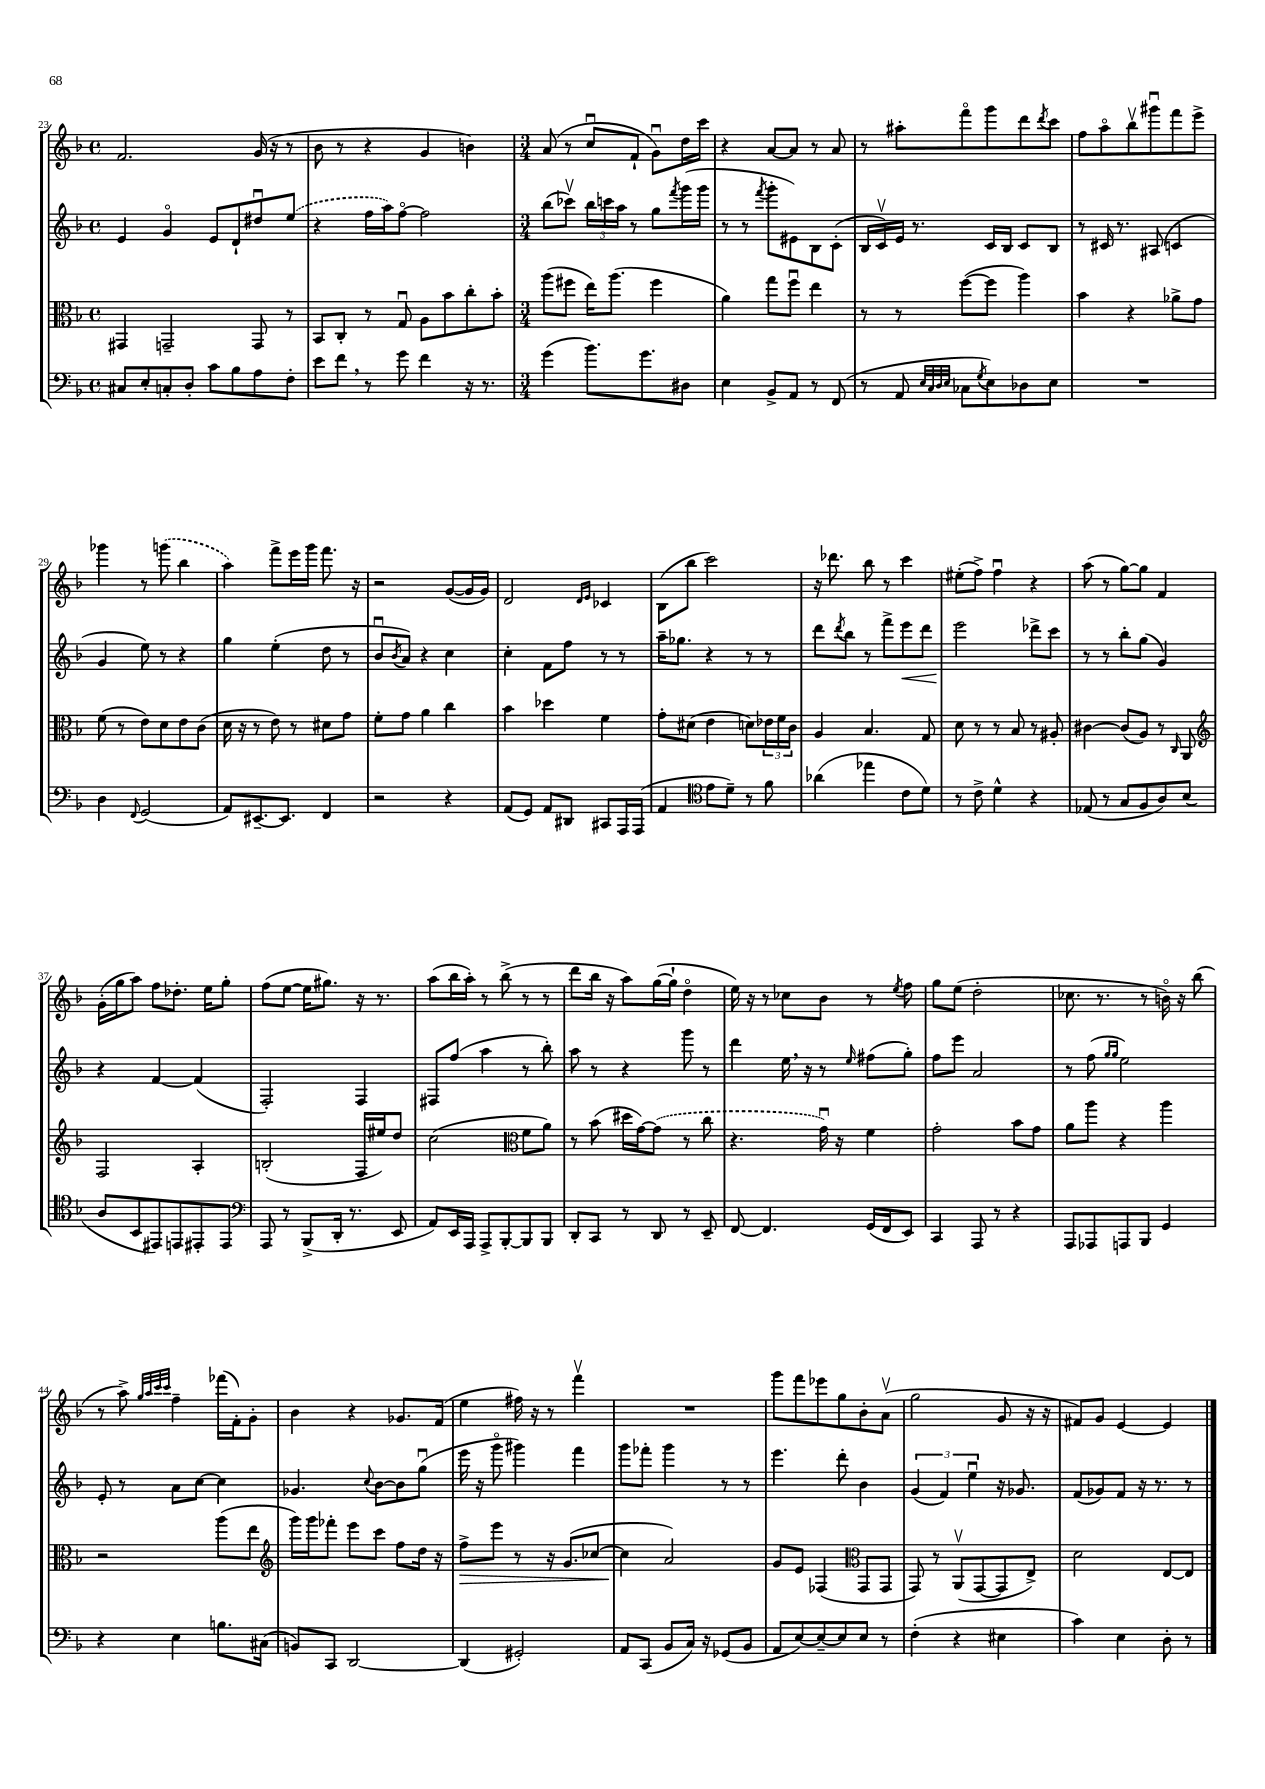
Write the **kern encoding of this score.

**kern	**kern	**dynam	**kern	**dynam	**kern
*part4	*part3	*part3	*part2	*part2	*part1
*staff4	*staff3	*staff3	*staff2	*staff2	*staff1
*clefF4	*clefC3	*	*clefG2	*	*clefG2
*k[b-]	*k[b-]	*	*k[b-]	*	*k[b-]
*M4/4	*M4/4	*	*M4/4	*	*M4/4
*met(c)	*met(c)	*	*met(c)	*	*met(c)
=23	=23	=23	=23	=23	=23
8C#X/L	4GG#X/	.	4e/	.	2.f/
8E'/	.	.	.	.	.
8Cn'/	2GGn~/	.	4g/	.	.
8D'/J	.	.	.	.	.
8c\L	.	.	8e/L	.	.
8B-\	.	.	8d`/	.	.
8A\	8GG/	.	8dd#Xu/	.	(16g/
.	.	.	.	.	16r
8F'\J	8r	.	(8ee/J	.	8r
=24	=24	=24	=24	=24	=24
8e\L	8BB-/L	.	4r	.	8b-\
8f,\J	8C'/J	.	.	.	8r
8r	8r	.	16ff\LL	.	4r
.	.	.	16aa\J)	.	.
8g\	8Gu/	.	[8ff\J	.	.
4f\	8A\L	.	2ff\]	.	4g/
.	8b-\	.	.	.	.
16r	8cc'\	.	.	.	4bn\)
8.r	.	.	.	.	.
.	8b-'\J	.	.	.	.
=25	=25	=25	=25	=25	=25
*M3/4	*M3/4	*	*M3/4	*	*M3/4
(4g\	(8aa\L	.	(8bb-\L	.	(8a/
.	8ff#X\J	.	8ccc-Xv\J)	.	8r
8.b-\L)	16ee\KL)	.	24bb-\LL	.	8ccu/L
.	.	.	24cccn\	.	.
.	(8.aa\J	.	.	.	.
.	.	.	24aa\JJ	.	.
.	.	.	8r	.	8f`/J
8.g\	.	.	.	.	.
.	4ff#\	.	8gg\L	.	8gu\L)
.	.	.	8qfff/	.	.
8D#X\J	.	.	(16ggg\L	.	16dd\L
.	.	.	16ggg\JJ	.	16ccc\JJ
=26	=26	=26	=26	=26	=26
4E\	4a\)	.	8r	.	4r
.	.	.	8r	.	.
.	.	.	8qfff/	.	.
8BB-^/L	8gg\L	.	8ggg'\L	.	[8a/L
8AA/J	8ffu\J	.	8e#X\)	.	8a/J]
8r	4ee\	.	8B-\	.	8r
(8FF/	.	.	(8c'\J	.	8a/
=27	=27	=27	=27	=27	=27
8r	8r	.	16B-/LL	.	8r
.	.	.	16cv/)	.	.
8AA/	8r	.	16e/JJ	.	8aa#X'\L
.	.	.	8.r	.	.
32qqE/LLL	.	.	.	.	.
32qqC/	.	.	.	.	.
32qqD/	.	.	.	.	.
32qqE/JJJ	.	.	.	.	.
8C-X\L	([8ff\L	.	.	.	8fff\
8qG/	.	.	.	.	.
8E\)	8ff\J]	.	16c/LL	.	8ggg\
.	.	.	16B-/JJ	.	.
8D-X\	4aa\)	.	8c/L	.	8ddd\
.	.	.	.	.	8qddd/
8E\J	.	.	8B-/J	.	8ccc\J
=28	=28	=28	=28	=28	=28
2.r	4b-\	.	8r	.	8ff\L
.	.	.	16c#X/	.	8aa\
.	.	.	8.r	.	.
.	4r	.	.	.	8bb-v\
.	.	.	(8A#X/	.	8ggg#Xu\
.	8a-X^\L	.	4cn/	.	8fff\
.	8g\J	.	.	.	8eee^\J
!!LO:LB:g=z
=29	=29	=29	=29	=29	=29
4D\	(8f\	.	4g/	.	4ggg-X\
.	8r	.	.	.	.
8qqFF/	.	.	.	.	.
(2GG/	8e\L)	.	8ee\)	.	8r
.	8d\	.	8r	.	(8gggn\
.	8e\	.	4r	.	4bb-\
.	(8c\J	.	.	.	.
=30	=30	=30	=30	=30	=30
8AA/L)	16d\	.	4gg\	.	4aa\)
.	16r	.	.	.	.
[8.EE#X~/	8r	.	.	.	.
.	8e\)	.	(4ee'\	.	8fff^\L
8.EE#/J]	.	.	.	.	.
.	8r	.	.	.	16eee\L
.	.	.	.	.	16ggg\JJ
4FF/	8d#X\L	.	8dd\	.	8.fff\
.	8g\J	.	8r	.	.
.	.	.	.	.	16r
=31	=31	=31	=31	=31	=31
2r	8f'\L	.	8b-u/L	.	2r
.	.	.	8qb-/	.	.
.	8g\J	.	8a/J)	.	.
.	4a\	.	4r	.	.
4r	4cc\	.	4cc\	.	([8g/L
.	.	.	.	.	16g/L]
.	.	.	.	.	16g/JJ)
=32	=32	=32	=32	=32	=32
(8AA/L	4b-\	.	4cc'\	.	2d/
8GG/J)	.	.	.	.	.
8AA/L	4dd-X\	.	8f\L	.	.
8DD#X/J	.	.	8ff\J	.	.
.	.	.	.	.	16qqd/LL
.	.	.	.	.	16qqe/JJ
8CC#X/L	4f\	.	8r	.	4c-X/
16AAA/L	.	.	8r	.	.
(16AAA/JJ	.	.	.	.	.
=33	=33	=33	=33	=33	=33
4AA/	8g'\L	.	16aa~\KL	.	(8B-\L
.	.	.	8.gg-X\J	.	.
.	(8d#X\J	.	.	.	8bb-\J
*clefC4	*	*	*	*	*
8e\L	4e\	.	4r	.	2ccc\)
8d~\J)	.	.	.	.	.
8r	8dn\L)	.	8r	.	.
8f\	24e-X\L	.	8r	.	.
.	24f\	.	.	.	.
.	24c\JJ	.	.	.	.
=34	=34	=34	=34	=34	=34
(4a-X\	4A/	.	8ddd\L	.	16r
.	.	.	.	.	8.ddd-X\
.	.	.	8qddd/	.	.
.	.	.	8bb-\J	.	.
4ee-X\	4.B-/	.	8r	.	8bb-\
.	.	.	8fff^\L	.	8r
!	!	!	!	!LO:HP:b	!
8c\L	.	.	8eee\	<	4ccc\
8d\J)	8G/	.	8ddd\J	.	.
=35	=35	=35	=35	=35	=35
8r	8d\	.	2eee\	.	(8ee#X'\L
8c^\	8r	.	.	.	8ff^\J)
4d^^\	8r	.	.	.	4ffu\
.	8B-/	.	.	.	.
4r	8r	.	8ddd-X^\L	[	4r
.	8A#X'/	.	8ccc\J	.	.
=36	=36	=36	=36	=36	=36
(8E-X/	[4c#X\	.	8r	.	(8aa\
8r	.	.	8r	.	8r
8G/L	(8c#/L]	.	8bb-'\L	.	[8gg\L)
8F/	8A/J)	.	(8gg\J	.	8gg\J]
8A/)	8r	.	4g/)	.	4f/
.	16qqC/	.	.	.	.
(8B-/J	8AA/	.	.	.	.
!!LO:LB:g=z
=37	=37	=37	=37	=37	=37
*	*clefG2	*	*	*	*
8A/L	2F/	.	4r	.	(16g'\LL
.	.	.	.	.	16gg\J
8BB-/	.	.	.	.	8aa\J)
8EE#X/)	.	.	[4f/	.	8ff\L
8EEn/	.	.	.	.	8.dd-X'\J
8EE#X'/	4A'/	.	(4f/]	.	.
.	.	.	.	.	16ee\KL
8EE#/J	.	.	.	.	8gg'\J
=38	=38	=38	=38	=38	=38
*clefF4	*	*	*	*	*
8AAA/	(2Bn'/	.	2F'/)	.	(8ff\L
8r	.	.	.	.	[8ee\J
(8BBB-^/L	.	.	.	.	16ee\KL]
.	.	.	.	.	8.gg#X\J)
16DD'/Jk	.	.	.	.	.
8.r	.	.	.	.	.
.	16F/LL	.	4F/	.	16r
.	16ee#X/J)	.	.	.	8.r
8EE/	8dd/J	.	.	.	.
=39	=39	=39	=39	=39	=39
8AA/L)	(2cc\	.	8F#X/L	.	(8aa\L
16EE/L	.	.	(8ff/J	.	16bb-\L
16AAA/JJ	.	.	.	.	16aa'\JJ)
8AAA^/L	.	.	4aa\	.	8r
[8BBB-'/	.	.	.	.	(8bb-^\
*	*clefC3	*	*	*	*
8BBB-/]	8f\L	.	8r	.	8r
8BBB-/J	8a\J)	.	8bb-'\)	.	8r
=40	=40	=40	=40	=40	=40
8DD'/L	8r	.	8aa\	.	8ddd\L
8CC/J	(8b-\	.	8r	.	16bb-\Jk
.	.	.	.	.	16r
8r	16dd#X\LL	.	4r	.	8aa\L)
.	[16g\J)	.	.	.	.
8DD/	(8g\J]	.	.	.	([16gg\L
.	.	.	.	.	16gg`\JJ]
8r	8r	.	8ggg\	.	4dd\
8EE~/	8cc\	.	8r	.	.
=41	=41	=41	=41	=41	=41
[8FF/	4.r	.	4ddd\	.	16ee\)
.	.	.	.	.	16r
4.FF/]	.	.	.	.	8r
.	.	.	16ee,\	.	8cc-X\L
.	.	.	16r	.	.
.	16gu\)	.	8r	.	8b-\J
.	16r	.	.	.	.
.	.	.	16qqee/	.	.
(16GG/LL	4f\	.	(8ff#X\L	.	8r
16FF/J	.	.	.	.	.
.	.	.	.	.	8qee/
8EE/J)	.	.	8gg'\J)	.	8ff\
=42	=42	=42	=42	=42	=42
4CC/	2g'\	.	8ff\L	.	8gg\L
.	.	.	8eee\J	.	(8ee\J
8AAA/	.	.	2a/	.	2dd'\
8r	.	.	.	.	.
4r	8b-\L	.	.	.	.
.	8g\J	.	.	.	.
=43	=43	=43	=43	=43	=43
8AAA/L	8a\L	.	8r	.	8.cc-X\
8AAA-X/	8aa\J	.	(8ff\	.	.
.	.	.	.	.	8.r
.	.	.	16qqgg/LL	.	.
.	.	.	16qqgg/JJ	.	.
8AAAn/	4r	.	2ee\)	.	.
8BBB-/J	.	.	.	.	8r
4GG/	4aa\	.	.	.	16bn\)
.	.	.	.	.	16r
.	.	.	.	.	(8bb-\
!!LO:LB:g=z
=44	=44	=44	=44	=44	=44
4r	2r	.	8e'/	.	8r
.	.	.	8r	.	8aa^\)
.	.	.	.	.	32qqgg/LLL
.	.	.	.	.	32qqaa/
.	.	.	.	.	32qqccc/
.	.	.	.	.	32qqccc/JJJ
4E\	.	.	8a\L	.	4ff~\
.	.	.	[8cc\J	.	.
8.Bn\L	(8aa\L	.	4cc\]	.	(16fff-X\LL
.	.	.	.	.	16f'\J)
.	8ee\J	.	.	.	8g'\J
(16C#X\Jk	.	.	.	.	.
=45	=45	=45	=45	=45	=45
*	*clefG2	*	*	*	*
8BBn/L)	16ggg\LL)	.	4.g-X/	.	4b-\
.	16ggg\J	.	.	.	.
8CC/J	8fff-X'\J	.	.	.	.
[2DD/	8eee\L	.	.	.	4r
.	.	.	8qqcc/	.	.
.	8ccc\J	.	[8b-\L	.	.
.	8ff\L	.	8b-\]	.	8.g-X/L
.	16dd\Jk	.	(8ggu\J	.	.
.	16r	.	.	.	(16f/Jk
=46	=46	=46	=46	=46	=46
!	!	!LO:HP:b	!	!	!
(4DD/]	8ff^\L	>	16eee\	.	4ee\
.	.	.	16r	.	.
.	8eee\J	.	8ggg\	.	.
2GG#X'/)	8r	.	4ggg#X\)	.	16ff#X\)
.	.	.	.	.	16r
.	16r	.	.	.	8r
.	(8.g/L	.	.	.	.
.	.	.	4fff\	.	4fffv\
.	[8cc-X/J	.	.	.	.
=47	=47	=47	=47	=47	=47
8AA/L	4cc-\]	.	8ggg\L	.	2.r
(8CC/J	.	.	8fff-X'\J	.	.
8BB-/L	2a/)	]	4ggg\	.	.
16C/Jk)	.	.	.	.	.
16r	.	.	.	.	.
(8GG-X/L	.	.	8r	.	.
8BB-/J	.	.	8r	.	.
=48	=48	=48	=48	=48	=48
8AA/L	8g/L	.	4.eee\	.	8ggg\L
[8E/)	8e/J	.	.	.	8fff\
8E~/_	(4F-X/	.	.	.	8eee-X\
8E/]	.	.	8ddd'\	.	8gg\
*	*clefC3	*	*	*	*
8E/J	8GG/L	.	4b-\	.	8b-'\
8r	8GG/J	.	.	.	(8av\J
=49	=49	=49	=49	=49	=49
(4F'\	8GG/)	.	(6g/	.	2gg\
.	8r	.	.	.	.
.	.	.	6f/)	.	.
4r	(8AAv/L	.	.	.	.
.	.	.	6eeu\	.	.
.	[8GG/	.	.	.	.
4E#X\	8GG/]	.	16r	.	8g/
.	.	.	8.g-X/	.	.
.	8E^/J)	.	.	.	16r
.	.	.	.	.	16r
=50	=50	=50	=50	=50	=50
4c\)	2d\	.	(8f/L	.	8f#X/L)
.	.	.	8g-X/)	.	8g/J
4E\	.	.	8f/J	.	[4e/
.	.	.	16r	.	.
.	.	.	8.r	.	.
8D'\	[8E/L	.	.	.	4e/]
8r	8E/J]	.	8r	.	.
==	==	==	==	==	==
*-	*-	*-	*-	*-	*-
